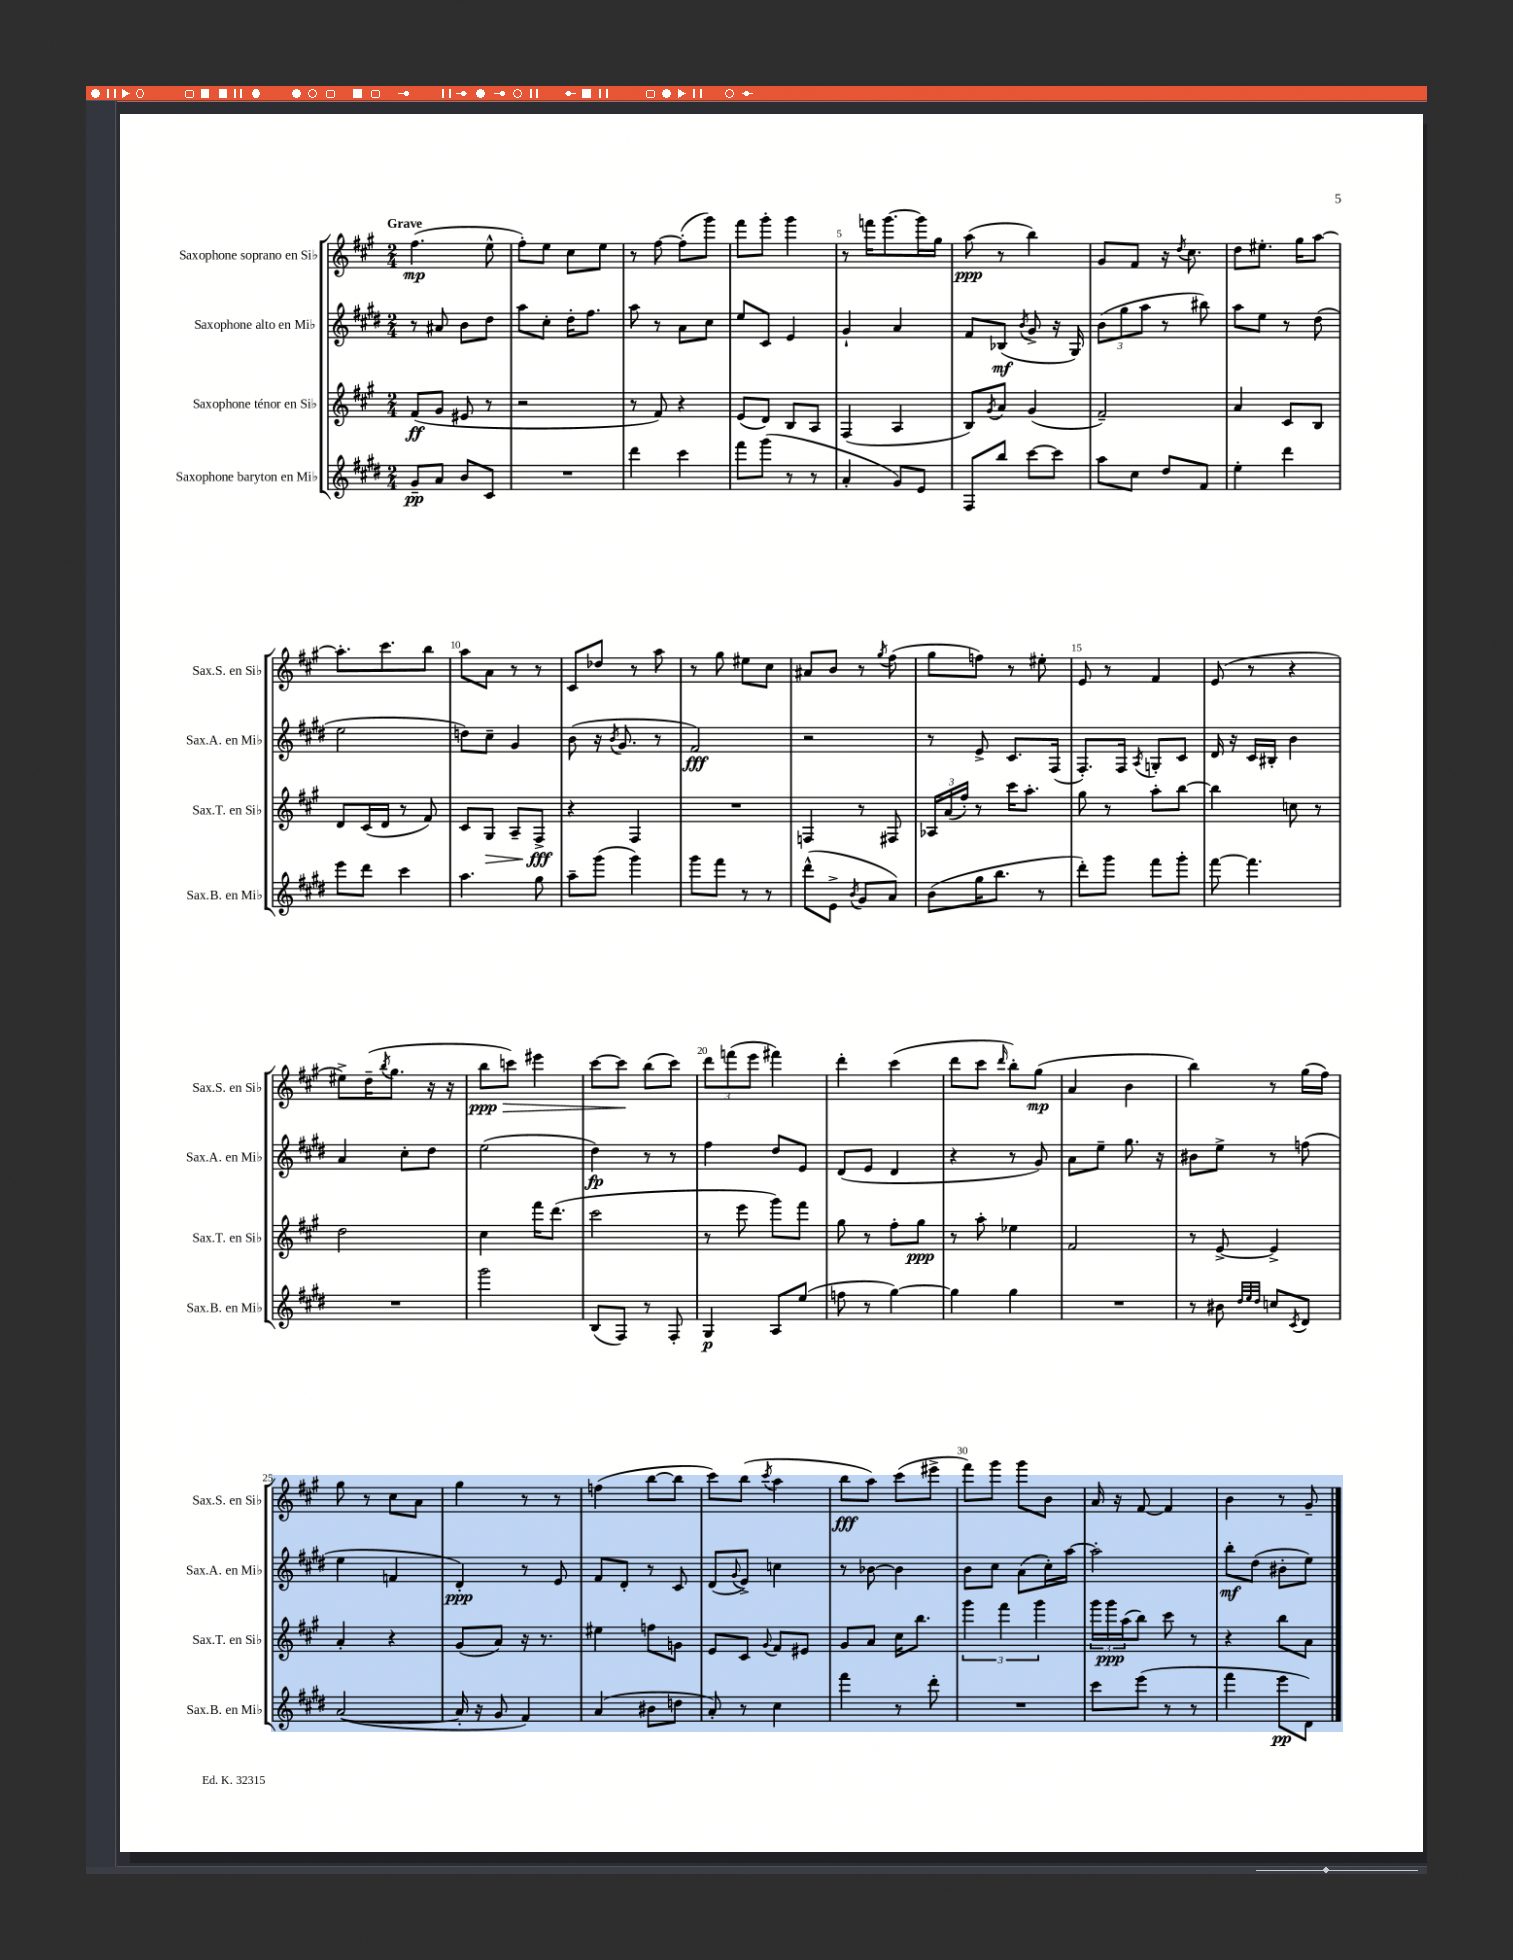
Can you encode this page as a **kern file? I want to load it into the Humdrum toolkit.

**kern	**kern	**kern	**kern
*staff4	*staff3	*staff2	*staff1
*clefG2	*clefG2	*clefG2	*clefG2
*k[f#c#g#d#]	*k[f#c#g#]	*k[f#c#g#d#]	*k[f#c#g#]
*M2/4	*M2/4	*M2/4	*M2/4
8g#~	(8f#	8r	(4.ff#
8a	8g#	8a#	.
8b	8e#	8b	.
8c#	8r	8dd#	8ee^^
=	=	=	=
2r	2r	8aa	8ff#')
.	.	8cc#'	8ee
.	.	16dd#'	8cc#
.	.	8.ff#	.
.	.	.	8ee
=	=	=	=
4ddd#	8r	8aa	8r
.	8f#)	8r	[8ff#
4ccc#	4r	8a	(8ff#']
.	.	8cc#	8ggg#)
=	=	=	=
8fff#	(8e	8ee	8fff#
(8ggg#	8d)	8c#	8ggg#'
8r	8B	4e	4ggg#
8r	8A	.	.
=	=	=	=
4a'	(4F#	4g#`	8r
.	.	.	16fff
.	.	.	[8.ggg#
8g#)	4A	4a	.
8e	.	.	16ggg#]
.	.	.	16gg#
=	=	=	=
8F#	8B)	8f#	(8aa
.	8qg#	.	.
8bb	8a	(8B-	8r
.	.	8qb	.
[8ccc#	(4g#	8g#^	4bb)
8ccc#]	.	16r	.
.	.	16G#)	.
=	=	=	=
8aa	2f#~)	(12b	8g#
.	.	12gg#	.
8cc#	.	.	8f#
.	.	12aa	.
8dd#	.	8r	16r
.	.	.	8qdd
.	.	.	8.cc#
8f#	.	8bb#)	.
=	=	=	=
4ee'	4a	8aa	8dd
.	.	8ee	8.ee#'
4ddd#	8c#	8r	.
.	.	.	16gg#
.	8B	(8dd#	[8aa
=	=	=	=
8eee	8d	2ee	8.aa']
8ddd#	(16c#	.	.
.	16d	.	8.ccc#
4ccc#	8r	.	.
.	8f#)	.	8bb
=	=	=	=
4.aa	8c#	8dd)	8aa
.	8G#	8cc#~	8a
.	8A~	4g#	8r
8gg#	8F#^	.	8r
=	=	=	=
8aa~	4r	(8b	8c#
(8ggg#	.	16r	8dd-
.	.	8qb	.
.	.	8.g#	.
4ggg#)	4F#	.	8r
.	.	8r	8aa
=	=	=	=
8ggg#	2r	2f#)	8r
8fff#	.	.	8gg#
8r	.	.	8ee#
8r	.	.	8cc#
=	=	=	=
(8ddd#^^	4F	2r	8a#
8e^	.	.	8b
8qb	.	.	.
8g#	8r	.	8r
.	.	.	8qgg#
8a)	8F#	.	(8ff#
=	=	=	=
(8b	24A-	8r	8gg#
.	(24a	.	.
.	24ff#')	.	.
16gg#	8r	8e^	8ff)
8.bb	.	.	.
.	16ccc#	8.c#	8r
.	8.aa'	.	.
8r	.	.	8ee#'
.	.	(16F#	.
=	=	=	=
8ddd#')	8gg#	8.F#')	8e
8ggg#	8r	.	8r
.	.	16F#	.
.	.	8qA	.
8fff#	8aa'	8G'	4f#
8ggg#'	[8bb	8c#	.
=	=	=	=
[8fff#	4bb]	16d#	(8e
.	.	16r	.
4.fff#]	.	16c#	8r
.	.	16B#'	.
.	8cc	4b	4r
.	8r	.	.
=	=	=	=
2r	2dd	4a	8ee#^)
.	.	.	(16dd~
.	.	.	8qbb
.	.	.	8.gg#
.	.	8cc#'	.
.	.	8dd#	16r
.	.	.	16r
=	=	=	=
2ggg#	4cc#	(2ee	8bb
.	.	.	8ccc)
.	16fff#	.	4eee#
.	(8.ddd	.	.
=	=	=	=
(8B	2ccc#	4dd#)	[8ccc#
8F#)	.	.	8ccc#]
8r	.	8r	(8bb
8F#'	.	8r	8ccc#)
=	=	=	=
4G#	8r	4ff#	12ddd
.	.	.	(12fff
.	8eee	.	.
.	.	.	12eee
8A	8ggg#)	8dd#	4fff#)
(8ee	8fff#	8e	.
=	=	=	=
8ff	8gg#	(8d#	4ddd'
8r	8r	8e	.
[4gg#)	8ff#'	4d#	(4ccc#
.	8gg#	.	.
=	=	=	=
4gg#]	8r	4r	8ddd
.	8aa'	.	8ccc#
.	.	.	16qqddd
4gg#	4ee-	8r	8bb')
.	.	8g#)	(8gg#
=	=	=	=
2r	2f#	8a	4a
.	.	8ee~	.
.	.	8.gg#	4b
.	.	16r	.
=	=	=	=
8r	8r	8b#	4bb)
8b#	[8e^	8ee^	.
32qqdd#	.	.	.
32qqee	.	.	.
32qqdd#	.	.	.
8cc	4e^]	8r	8r
8qc#	.	.	.
8d#	.	(8ff	(16gg#
.	.	.	16ff#)
=	=	=	=
([2a	4a'	4ee	8gg#
.	.	.	8r
.	4r	4f	8cc#
.	.	.	8a
=	=	=	=
16a']	(8g#	4d#')	4gg#
16r	.	.	.
8g#	8a)	.	.
4f#)	16r	8r	8r
.	8.r	.	.
.	.	8e	8r
=	=	=	=
(4a	4ee#	8f#	(4ff
.	.	8d#'	.
8b#	8ff	8r	[8bb
8dd	8g	8c#	8bb]
=	=	=	=
8a')	8e	(8d#	8ccc#)
.	.	8qqg#	.
8r	8c#	8e^)	(8bb
.	8qqg#	.	8qccc#
4cc#	8f#	4cc	4aa
.	8e#	.	.
=	=	=	=
4fff#	8g#	8r	8bb
.	8a	[8b-	8aa)
8r	16cc#	4b-]	(8ccc#
.	8.bb	.	.
8ddd#'	.	.	8eee#^
=	=	=	=
2r	6ggg#	8b	8fff#)
.	.	8cc#	8ggg#
.	6fff#	.	.
.	.	(8a	8ggg#
.	6ggg#	.	.
.	.	16cc#')	8b
.	.	[16aa	.
=	=	=	=
8ccc#	24ggg#	2aa']	16a
.	24ggg#	.	.
.	.	.	16r
.	(24aa	.	.
(8eee	8bb)	.	[8f#
8r	8ccc#	.	4f#]
8r	8r	.	.
=	=	=	=
4fff#	4r	8bb'	4b
.	.	(8dd#	.
8eee	8bb	8b#'	8r
8d#)	8a	8ee)	8g#~
==	==	==	==
*-	*-	*-	*-
